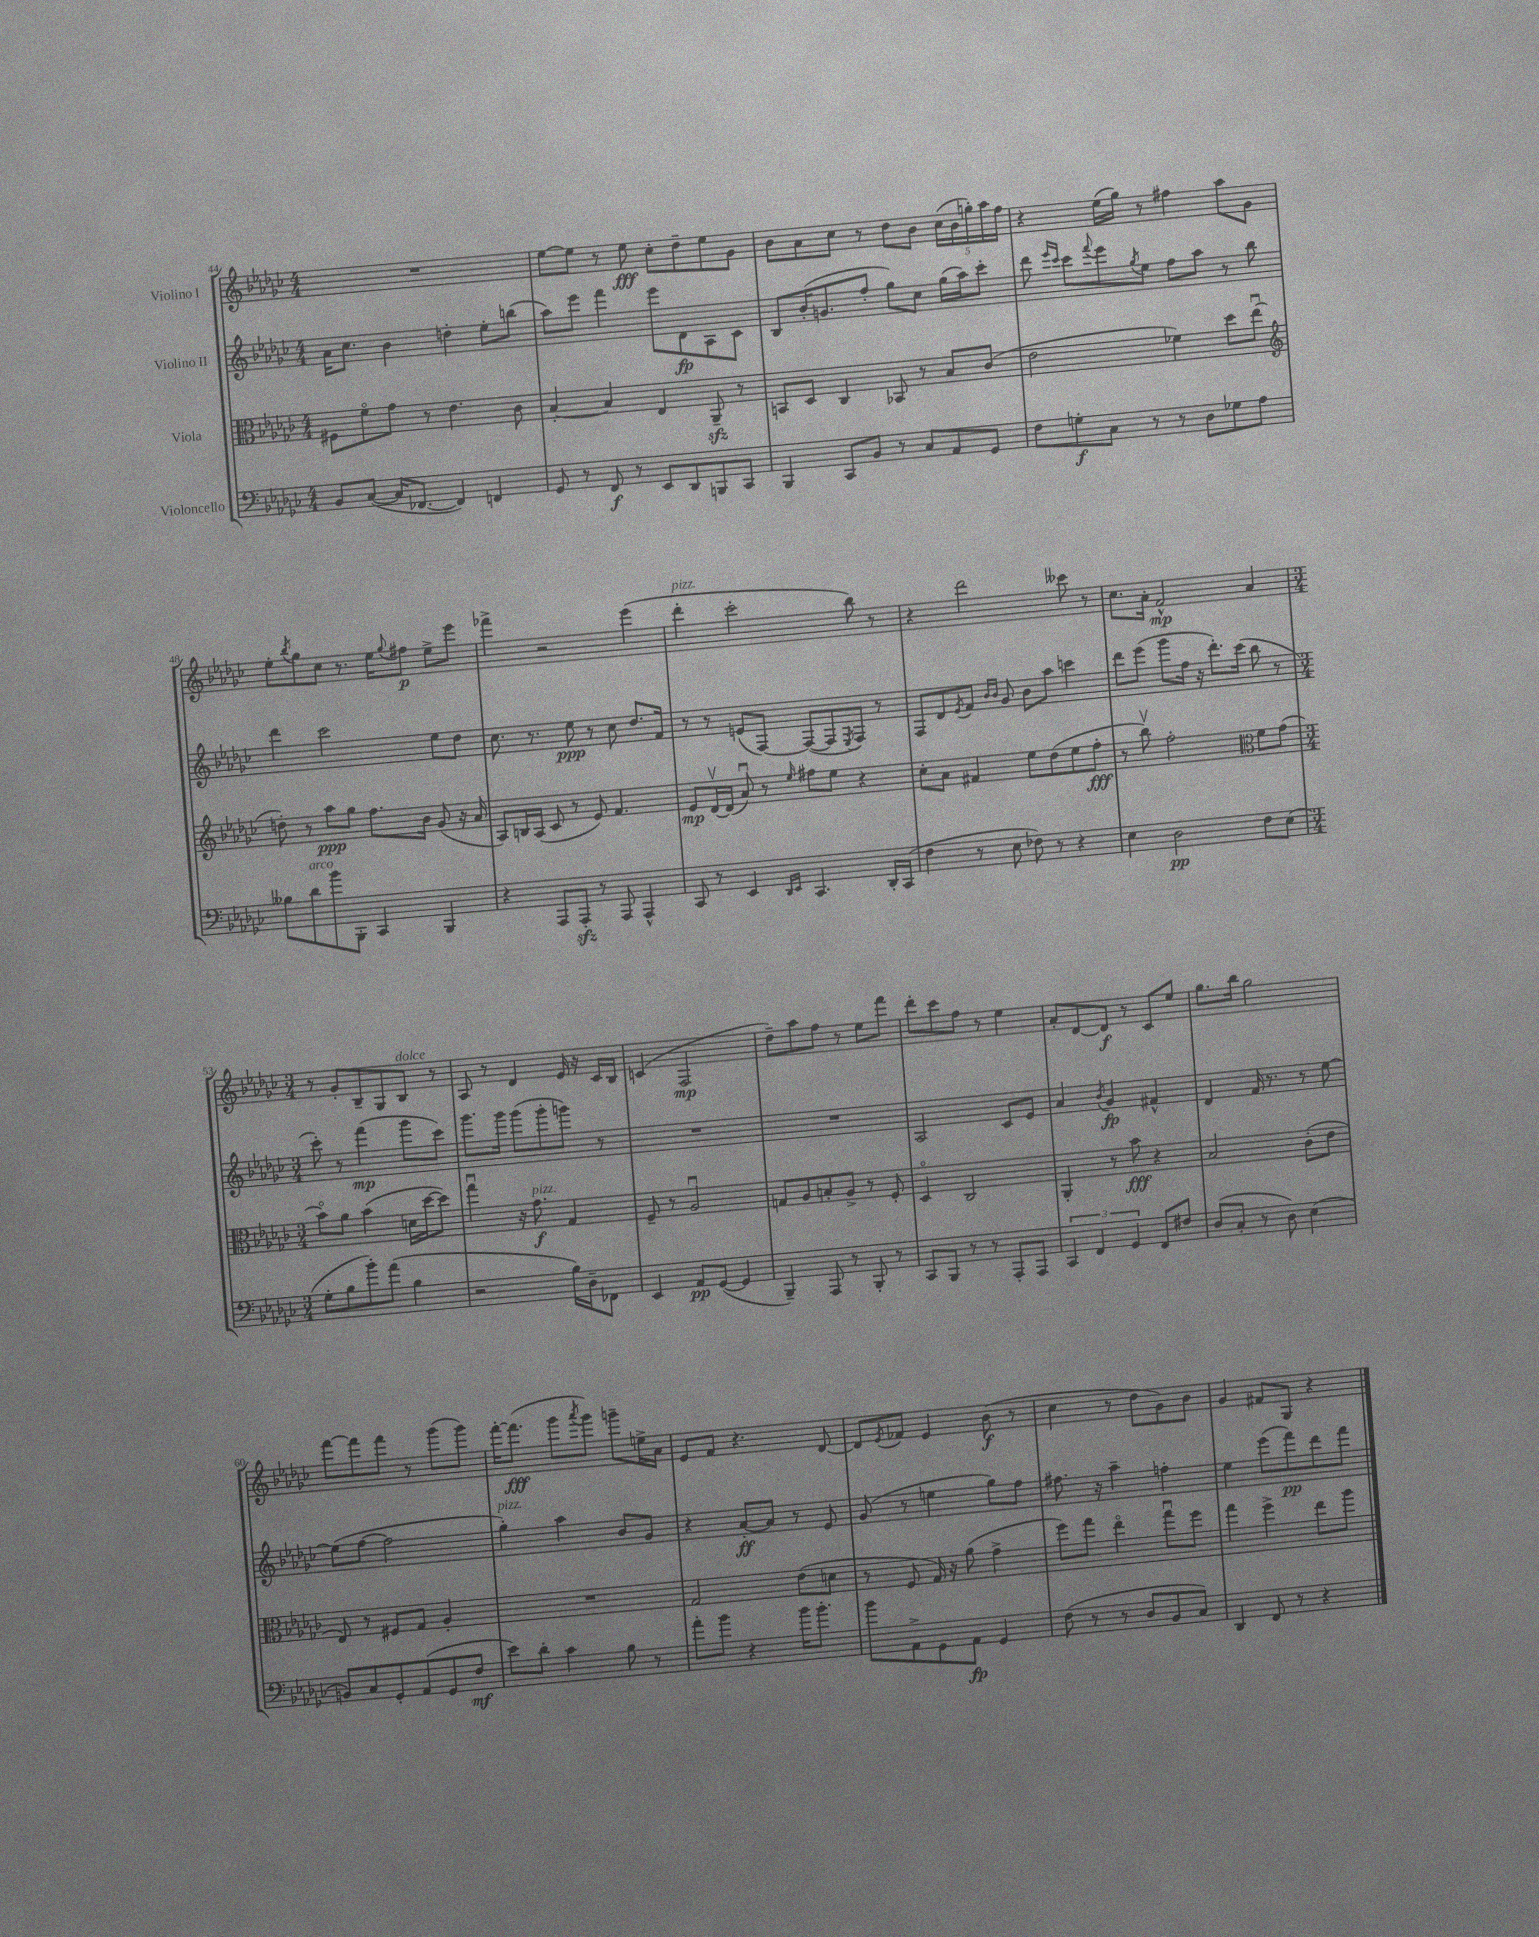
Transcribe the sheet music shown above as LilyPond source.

<<
\new StaffGroup <<
\new Staff = "s0" \with { instrumentName = "Violino I" } {
    \clef treble \key ges \major \numericTimeSignature \time 4/4
    R1 |
    ees''8~ ees''8 r8 ees''8\fff ces''8-. des''8-- ees''8 ges'8 |
    bes'8 aes'8 ces''8 r8 des''8 bes'8 \tuplet 5/4 { ces''16( bes'16 g''16-.) aes''16 f''16 } |
    r4 ees''16( ges''16) r8 fis''4 aes''8 ges'8 |
    ees''8-. \acciaccatura { bes''8 } ges''8 ces''8 r8. ees''16 \appoggiatura { ges''8 } fis''8\p ees''8-> ees'''8 |
    fes'''4-> r2 ees'''4( |
    des'''4-.^\markup { \italic "pizz." } ces'''2-. bes''8) r8 |
    r4 des'''2 ceses'''8 r8 |
    ces''8. aes'16-. f'2-^\mp aes'4 |
    \numericTimeSignature \time 3/4 r8 ges'8-. bes8-- ges8 bes8^\markup { \italic "dolce" } r8 |
    aes8 r8 des'4 ees'16 r16 ces'16 bes16 |
    c'4( f2\mp |
    des''8--) aes''8 f''8 r8 ees''8 f'''8 |
    des'''8-. ces'''8 f''8 r8 ees''4 |
    aes'8-. des'8~ des'8\f r8 ces'8 ees''8 |
    ges''8. bes''16 ges''2 |
    f'''8~ f'''8 f'''8 r8 ges'''8( ges'''8) |
    f'''16~-. f'''8.\fff( ges'''8 \acciaccatura { aes'''8 } ges'''8) g'''8-- e''16-> aes'16 |
    ees'8 f'8 r4. des'8~ |
    des'8 \acciaccatura { ees'8 } fes'8 ees'4 bes'8\f( r8 |
    ces''4 r8 des''8 ges'8) bes'8 |
    ges'4 fis'8 ges8 r4 \bar "|." |
}
\new Staff = "s1" \with { instrumentName = "Violino II" } {
    \clef treble \key ges \major \numericTimeSignature \time 4/4
    aes'16 ces''8. bes'4 d''4-. ees''8-. b''8( |
    aes''8) ees'''8 f'''4 ees'''8 des'8\fp aes8 ces'8 |
    bes8 bes'16-.( g'8. f''8-. ges''8) ces''8 ges''16( aes''16) ces'''8-. |
    des'''8 \grace { ees'''16 ces'''16 } ces'''8 \appoggiatura { f'''8 } ees'''8 \acciaccatura { ges''8 } ees''8 f''8 aes''8 r8 bes''8 |
    des'''4 ces'''2 ees''8 des''8 |
    ces''8. r8. ees''8\ppp r8 ces''8 des''8. f'16 |
    r8 r8 e'8( f8~) f8~( f8 \acciaccatura { ees8 } f8) r8 |
    f8 des'8 \acciaccatura { ees'8 } f'8 \grace { bes'16 bes'16 } ges'8 bes'8 aes''8 c'''4 |
    des'''8 ees'''8( ges'''8 f''16 r16 des'''8.-.) ces'''16( bes''8 r8 |
    \numericTimeSignature \time 3/4 ces'''8-.) r8 f'''4\mp( ges'''8 ces'''8) |
    ges'''8. ges'''16 ges'''8( ges'''8-. g'''8) r8 |
    R2. |
    R2. |
    aes2 ces'8 ees'8 |
    aes'4 \acciaccatura { bes'8 } ges'4\fp fis'4-^ |
    des'4 f'16 r8. r8 ees''8~ |
    ees''8( f''8~ f''2 |
    ges''4-.^\markup { \italic "pizz." }) aes''4 bes'8 ges'8 |
    r4 aes'8~-.\ff aes'8 r8 ees'8 |
    ges'8( r8 e''4 ges''8) f''8 |
    fis''8. r16 aes''4-- f''4-. |
    ees''4 ees'''8( f'''8\pp) des'''8 f'''8 \bar "|." |
}
\new Staff = "s2" \with { instrumentName = "Viola" } {
    \clef alto \key ges \major \numericTimeSignature \time 4/4
    fis8 f'8\flageolet ges'8 r8 ees'4. ces'8 |
    bes4~-. bes4 ees4 aes,8--\sfz r8 |
    b,8 des8 ces4 bes,8 r8 bes8 ces'8( |
    ees'2 fes'4) des''8 ees''8\downbow( |
    \clef treble d''8-.) r8 aes''8\ppp ges''8 f''8. bes'16 ges'8( r16 aes'16 |
    aes8) b16 aes16( ces'8 r8 ees'8) f'4. |
    ees'8\mp des'16~\upbow des'16( aes'8\downbow) r8 \grace { ees''16 } fis''8 ees''8 r4 |
    ces''8-. aes'8 fis'4 ees''8 des''8( ees''8 f''8-.\fff |
    r8 bes''8\upbow) f''2-. \clef alto f'8 ges'8( |
    \numericTimeSignature \time 3/4 bes'8\flageolet) aes'8 bes'4( d'16 des''16~ des''8) |
    ges''4\downbow r16 ges'8.\f^\markup { \italic "pizz." } ges4 |
    f8-- r8 aes2\downbow |
    g8 aes8 b8-. aes8-> r8 f8-. |
    des4\flageolet ces2 |
    aes,4-. r8 bes'8\fff r4 |
    bes2 ces'8-.( ees'8 |
    ees8) r8 fis8 ges8 aes4-. |
    R2. |
    ges2 ees'8( d'8 |
    r8 f8 ges16) r16 aes'8( ges'4-> |
    f''8) ges''8 ees''4\flageolet ges''8\downbow f''8 |
    ges''4 f''4-> ees''8 aes''8 \bar "|." |
}
\new Staff = "s3" \with { instrumentName = "Violoncello" } {
    \clef bass \key ges \major \numericTimeSignature \time 4/4
    bes,8 ces8~( ces16 fes,8.~ fes,4) f,4 |
    ges,8 r8 f,8\f r8 ees,8 des,8 b,,8 ces,8 |
    bes,,4 ces,8 bes,8 r8 ces8 aes,8 ges,8 |
    f8 g8-.\f ces8 r8 r8 des8 ges8 aes8 |
    beses8 des'8^\markup { \italic "arco" } bes'8 bes,,8-. ces,4 bes,,4 |
    r4 aes,,8 aes,,8-.\sfz r8 aes,,8 aes,,4-^ |
    ces,8 r8 ees,4 \grace { des,16 ees,16 } ces,4. des,16-. ces,16( |
    f4 r8 ees8 fes8) r8 r4 |
    ees4 des2\pp f8 ees8( |
    \numericTimeSignature \time 3/4 ges8-. bes8 bes'8-.) aes'8( bes4 |
    r2 bes16) des16-- fes,8 |
    ees,4 aes,8\pp ges,8~( ges,4 |
    bes,,4--) aes,,8 r8 bes,,8-. r8 |
    ces,8 bes,,8 r8 r8 aes,,8-. aes,,8 |
    \tuplet 3/2 { ces,4 f,4 ges,4 } f,8 fis8 |
    des8( ces8-. r8 des8) ees4( |
    b,8) ces8 ges,8-. aes,8( ges,8 f8\mf |
    ees'8) des'8-. ces'4 bes8 r8 |
    aes'8-. bes'8 r4 bes'16 bes'8.-. |
    bes'8 aes,8-> ges,8 aes,8\fp ges,4 |
    f8( r8 r8 des8 bes,8 ces8) |
    des,4 f,8 r8 r4 \bar "|." |
}
>>
>>
\layout { \context { \Score currentBarNumber = #44 } }
